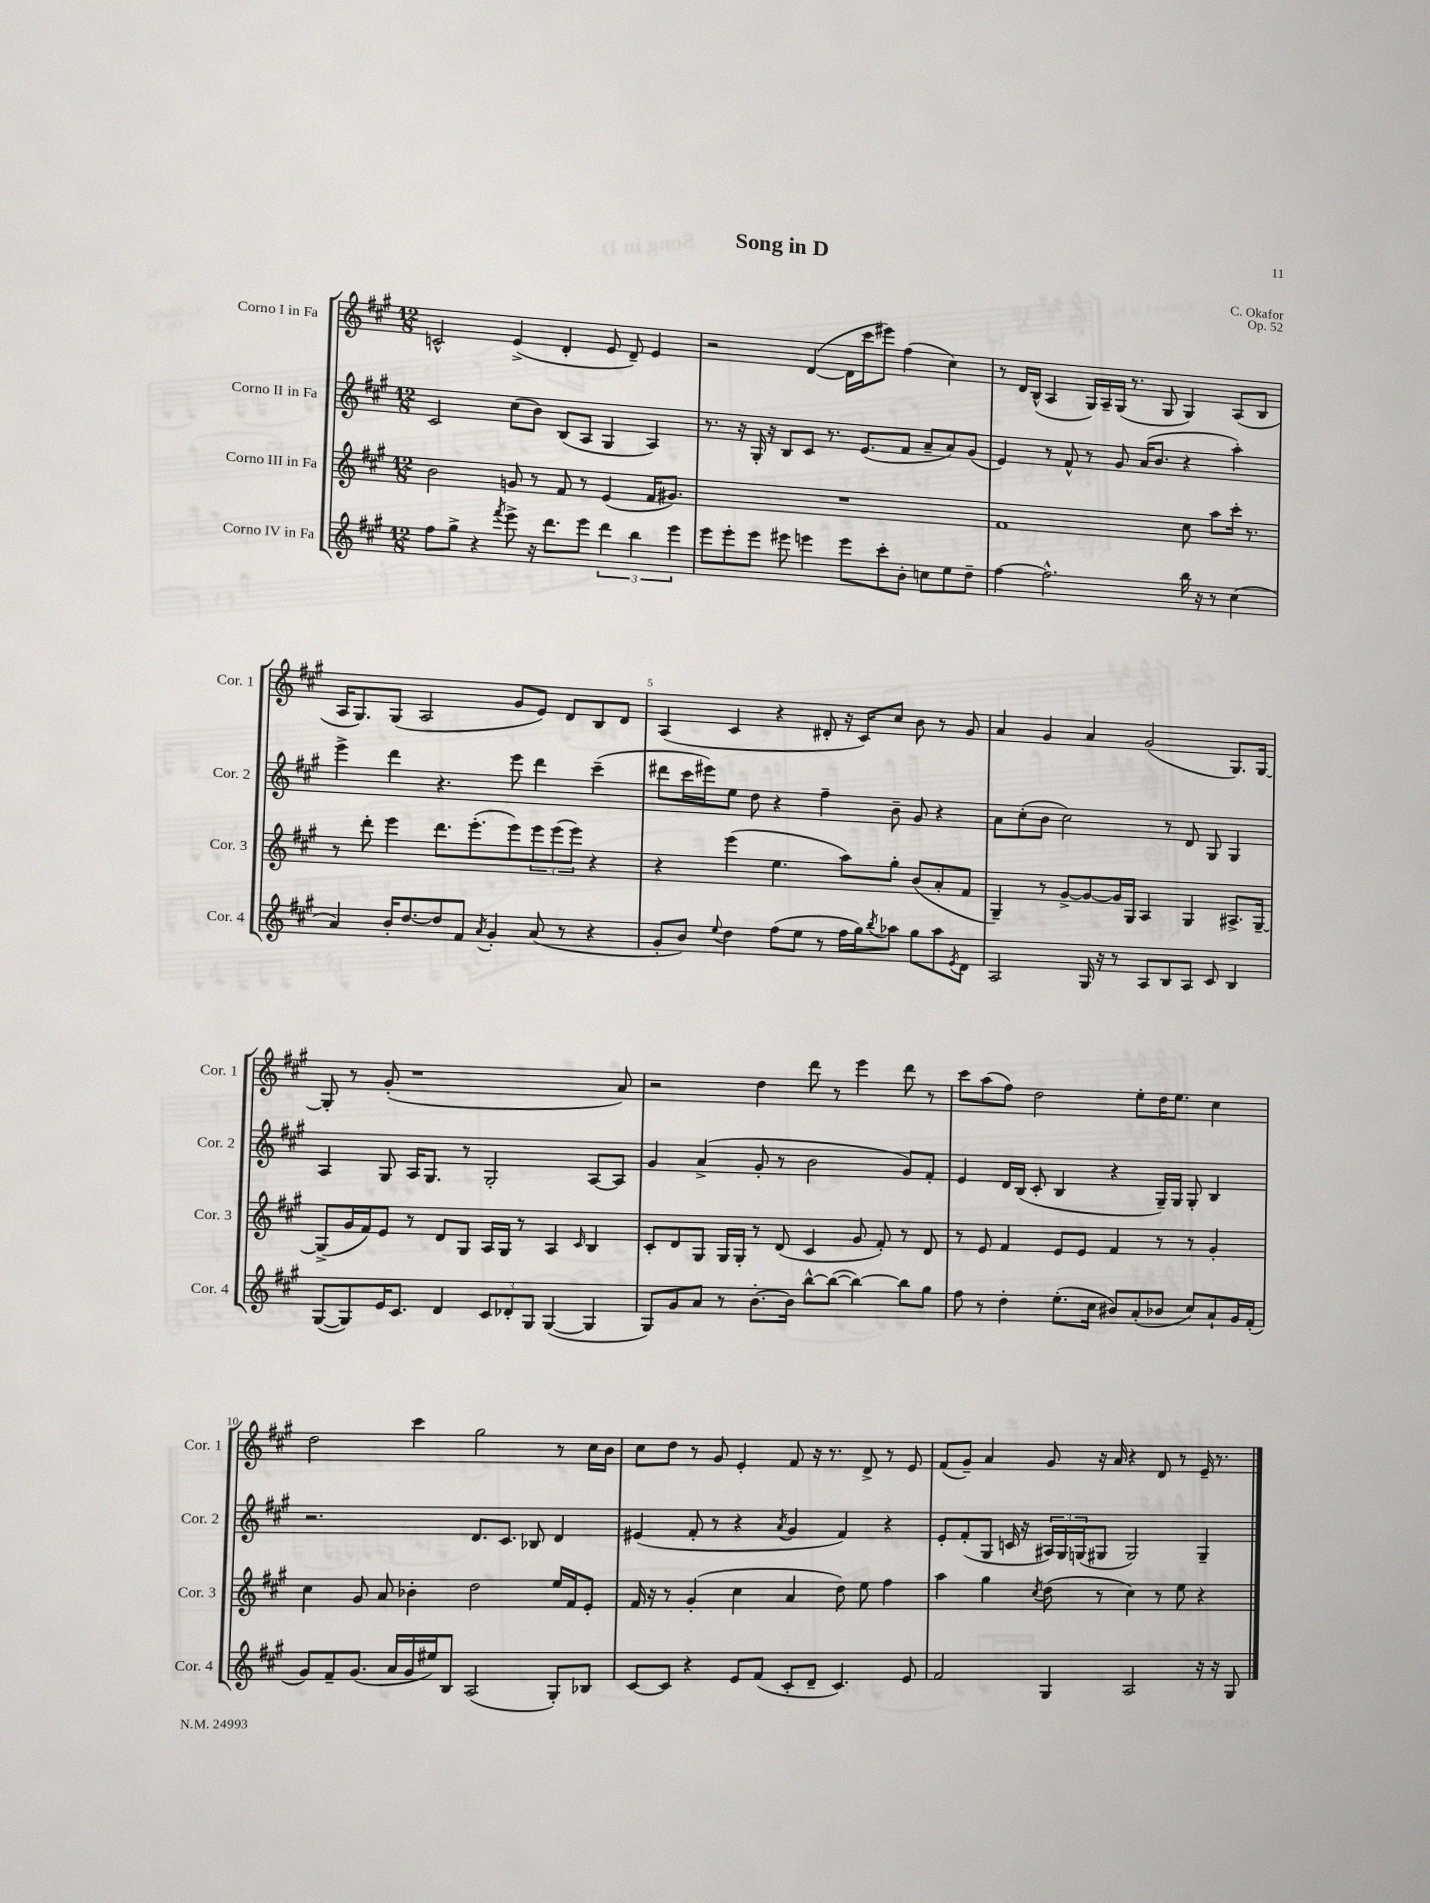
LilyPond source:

\header { title = "Song in D" composer = "C. Okafor" opus = "Op. 52" }
<<
\new StaffGroup <<
\new Staff = "s0" \with { instrumentName = "Corno I in Fa" shortInstrumentName = "Cor. 1" } {
    \clef treble \key a \major \numericTimeSignature \time 12/8
    c'2-^ e'4->( d'4-. e'8 d'8--) e'4 |
    r2 d'4~( d'16 cis'''16 eis'''8) fis''4( cis''4) |
    r8 d'16 b16-^( a4 gis16) a16-- gis16( r8. gis8 gis4) a8( b8 |
    a16 gis8.) gis8( a2 gis'8 e'8) d'8 b8 d'8 |
    a4( cis'4 r4 dis'8-. r16 cis'16) cis''8 b'8 r8 gis'8 |
    a'4 gis'4 a'4 gis'2( gis8.) gis16~ |
    gis8-. r8 gis'8-.( r1 a'8) |
    r2 d''4 d'''8 r8 e'''4 d'''8 r8 |
    cis'''8 a''8( fis''8) d''2 e''8-. d''16 e''8. cis''4 |
    d''2 cis'''4 gis''2 r8 cis''16 b'16 |
    cis''8 d''8 r8 gis'8 e'4-. fis'8 r16 r8. d'8-> r8 e'8 |
    fis'8( gis'8--) a'4 gis'8 r16 a'16 r4 d'8 r8 e'16-- r8. \bar "|." |
}
\new Staff = "s1" \with { instrumentName = "Corno II in Fa" shortInstrumentName = "Cor. 2" } {
    \clef treble \key a \major \numericTimeSignature \time 12/8
    cis'2 cis''8( b'8) b8( a8 gis4 a4) |
    r8. r16 gis16-. r16 b8 cis'8 r8. e'8.( fis'8 a'8-- a'8) gis'8( |
    e'4) r8 fis'8-^ r8 gis'8 a'16( b'8. r4 a''4-.) |
    e'''4-> d'''4 r4. e'''8 d'''4 cis'''4--( |
    dis'''8 cis'''16 eis'''16) e''8 d''8 r4 fis''4-- b'8-- gis'8 r4 |
    a'8 cis''8-.( b'8 cis''2) r8 d'8 gis8 gis4 |
    a4 gis8 a16 gis8. r8 gis2-. a8~ a8 |
    gis'4 a'4->( gis'8-. r8 b'2 gis'8) fis'8-. |
    e'4 d'16 b16( cis'8-. b4 r4 gis16--) gis16 gis8-. b4 |
    r2. d'8. cis'8. bes8 d'4 |
    eis'4( fis'8-. r8 r4 \acciaccatura { a'8 } gis'4 fis'4) r4 |
    e'8-. fis'8-.( gis8 c'16 r16 \tuplet 3/2 { ais16) gis16 g16( } gis8 gis2) gis4-- \bar "|." |
}
\new Staff = "s2" \with { instrumentName = "Corno III in Fa" shortInstrumentName = "Cor. 3" } {
    \clef treble \key a \major \numericTimeSignature \time 12/8
    b'2 g'8 r8 fis'8 r8 e'4( fis'16 gis'8.) |
    R1. |
    fis'1 cis''8 a''8 cis'''16-. r8. |
    r8 d'''8-. e'''4 d'''8. e'''8.-.( e'''8) \tuplet 3/2 { e'''8 e'''8( e'''8) } r4 |
    r4 e'''4( e''4. a''8) gis''8-. b'8( a'8-. fis'8 |
    gis4--) r8 gis'8~-> gis'8~ gis'16 gis16 a4 gis4 ais8.-> gis16~-- |
    gis8->( gis'16 fis'16) e'8 r8 d'8 gis8 a16 gis16 r8 a4 \grace { cis'16 } b4 |
    cis'8-. d'8 gis8 gis16 gis16-. r8 d'8( cis'4 gis'8 fis'8-.) r8 d'8 |
    r8 e'8 fis'4 e'8 e'8 fis'4 r8 r8 gis'4-. |
    cis''4 gis'8 a'8 bes'4-. d''2 e''16 fis'16 e'8-. |
    fis'16 r16 r8 gis'4-.( cis''4 a'4 d''8) e''8 fis''4 |
    a''4 gis''4 \acciaccatura { cis''8 } d''8( r8 cis''4) r8 e''8 r4 \bar "|." |
}
\new Staff = "s3" \with { instrumentName = "Corno IV in Fa" shortInstrumentName = "Cor. 4" } {
    \clef treble \key a \major \numericTimeSignature \time 12/8
    fis''8 gis''8-> r4 \acciaccatura { fis'''8 } e'''8-> r16 d'''8. e'''8 \tuplet 3/2 { d'''4 b''4 e'''4 } |
    e'''8 e'''8-. e'''8 eis'''8 e'''4 e'''8 cis'''8-. b'8-. c''8 e''8 d''8-- |
    fis''4~ fis''2.-^ b''16 r16 r8 cis''4( |
    a'4) b'16-. d''8.~ d''8 fis'8 \acciaccatura { a'8 } gis'4-. a'8( r8 r4 |
    gis'8-. b'8) \appoggiatura { e''8 } d''4 fis''8( e''8 r8 fis''16 gis''16) \acciaccatura { b''8 } aes''8 gis''8 aes''8 \acciaccatura { e'8 } d'8 |
    a2 gis16 r16 r8 a8 b8 a8 cis'8 b4 |
    gis8~( gis8) e'16 cis'8. d'4 \tuplet 3/2 { cis'8 des'8-. gis8 } gis4~( gis4 |
    gis8) gis'8 a'8 r8 b'8.~-. b'16 b''8~-^ b''8~( b''4~) b''8 gis''8 |
    fis''8 r8 d''4-. e''8.-.( cis''16 bis'8) a'8-.( bes'8 cis''8) a'8-! gis'16 fis'16-.( |
    gis'8) fis'8-- gis'8.( a'16 gis'16 eis''16) b8 a2( gis8-.) bes8 |
    cis'8~ cis'8 r4 e'8 fis'8( cis'8-. d'8-- cis'4.) e'8 |
    fis'2 gis4 a2 r16 r16 gis8 \bar "|." |
}
>>
>>
\layout { \context { \Score \override BarNumber.break-visibility = ##(#f #t #t) barNumberVisibility = #(every-nth-bar-number-visible 5) } }
